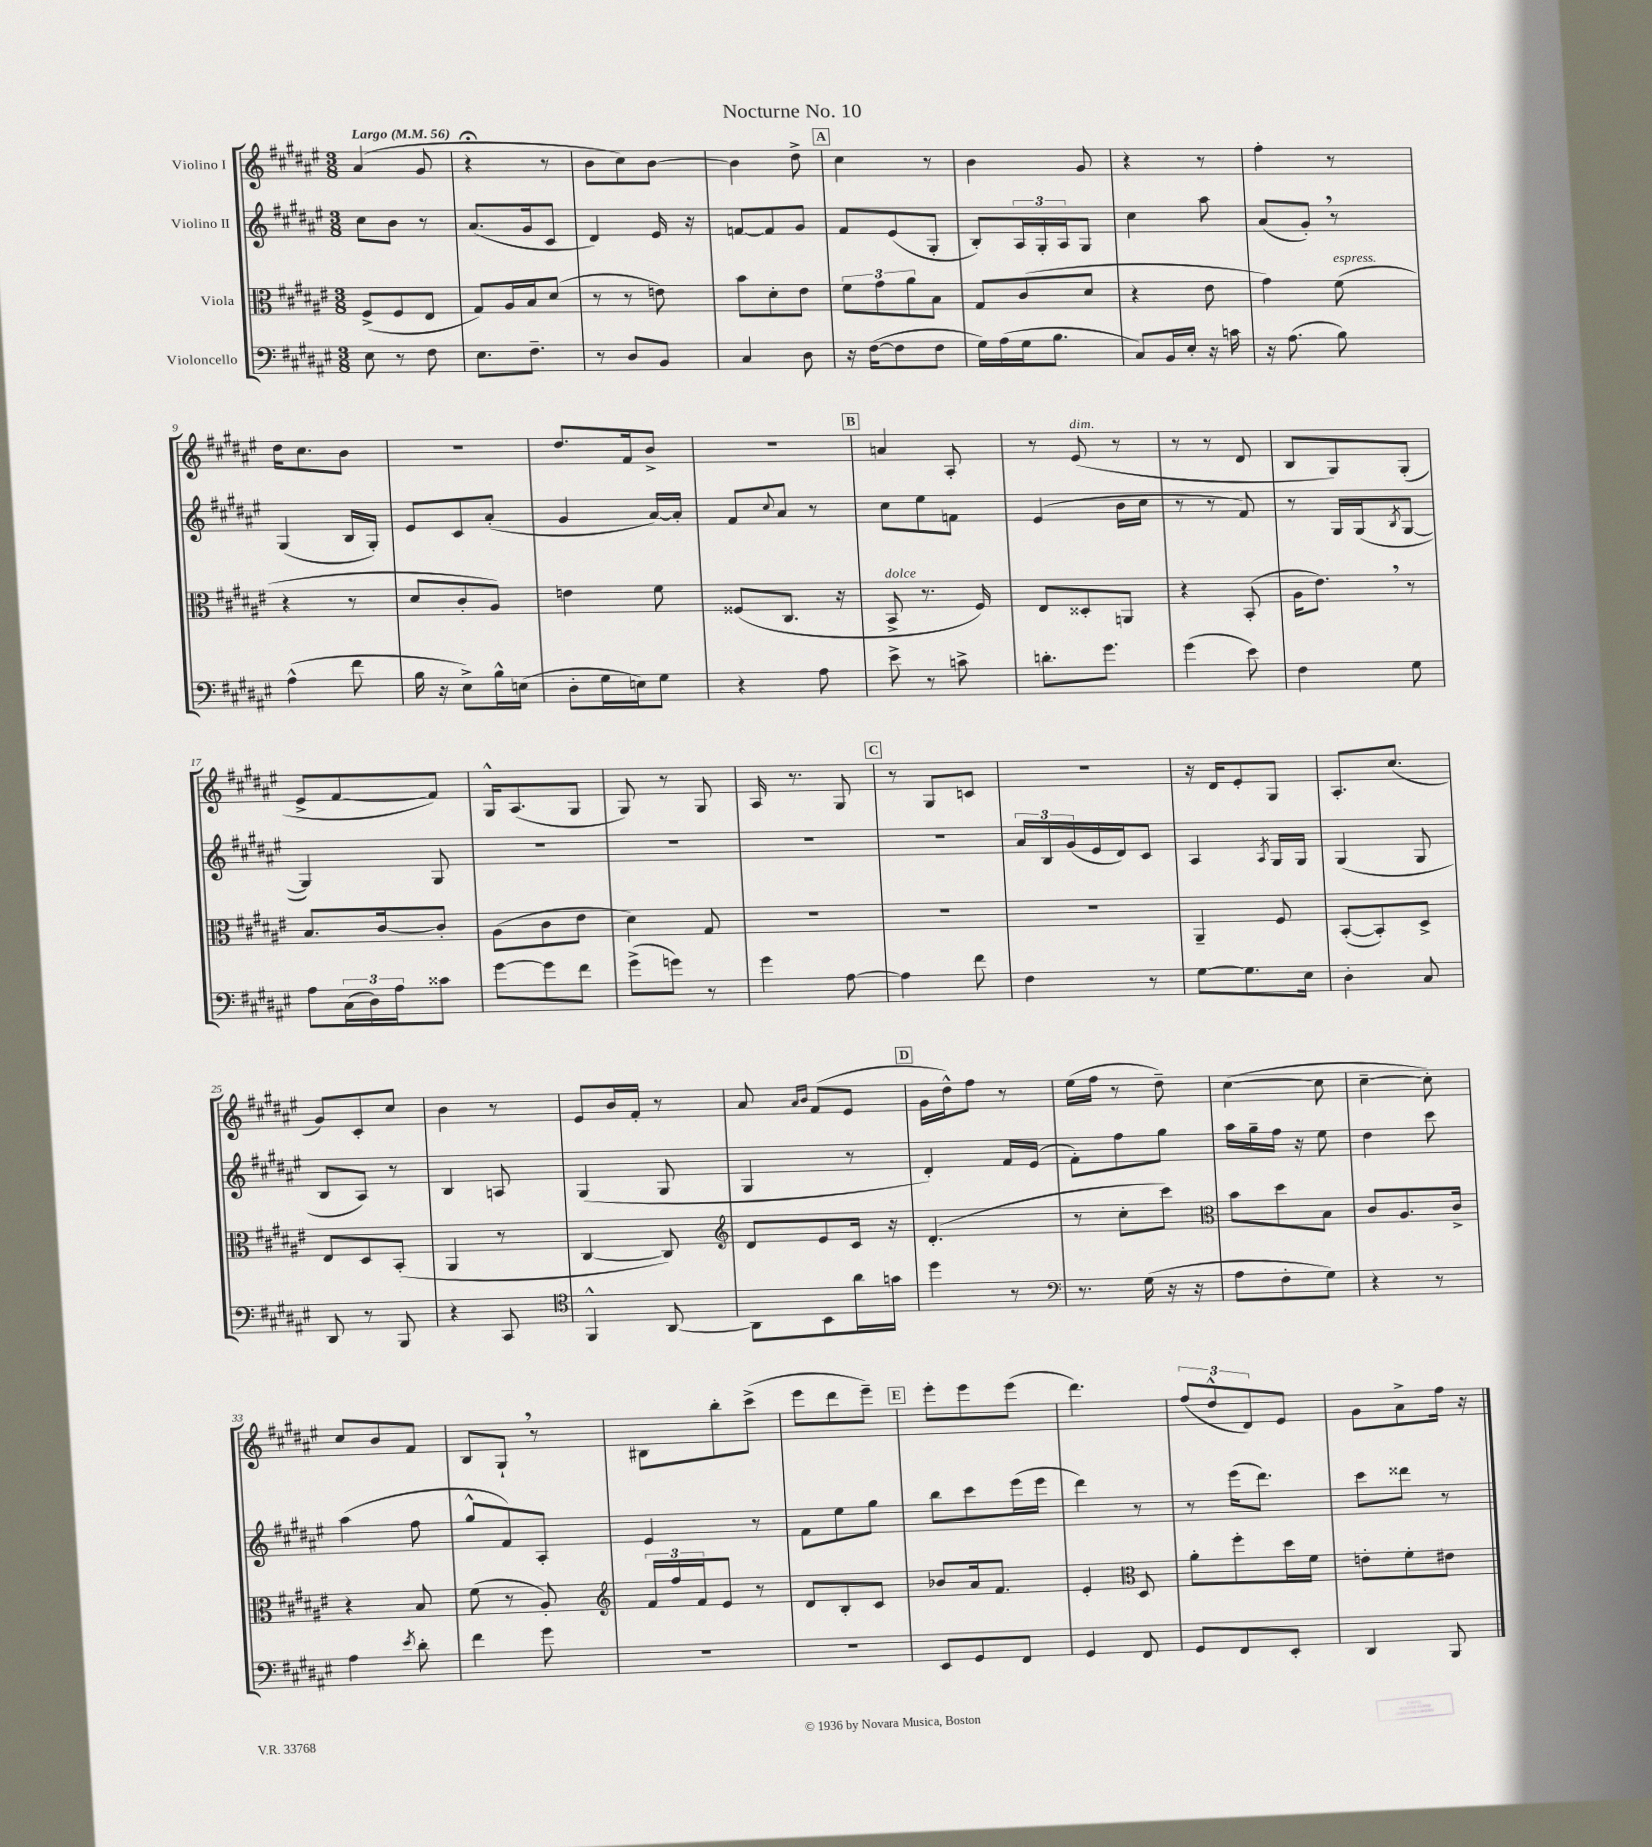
\header { title = "Nocturne No. 10" }
<<
\new StaffGroup <<
\new Staff = "s0" \with { instrumentName = "Violino I" } {
    \clef treble \key fis \major \numericTimeSignature \time 3/8 \tempo "Largo" 4 = 56
    ais'4( gis'8 |
    r4\fermata r8 |
    b'8 cis''8) b'8~ |
    b'4 dis''8-> |
    \mark \markup { \box "A" } cis''4 r8 |
    b'4 gis'8 |
    r4 r8 |
    fis''4-. r8 |
    dis''16 cis''8. b'8 |
    R4. |
    dis''8. fis'16 b'8-> |
    R4. |
    \mark \markup { \box "B" } a'4 ais8-. |
    r8 eis'8^\markup { \italic "dim." }( r8 |
    r8 r8 dis'8 |
    b8 gis8) gis8-.( |
    eis'8-> fis'8~ fis'8) |
    gis16-^ ais8.( gis8 |
    gis8) r8 gis8 |
    ais16 r8. gis8 |
    \mark \markup { \box "C" } r8 gis8 c'8 |
    R4. |
    r16 dis'16 eis'8-. gis8 |
    ais8.-. cis''8.( |
    gis'8) cis'8-. cis''8 |
    b'4 r8 |
    eis'8 b'16 fis'16-. r8 |
    ais'8 \grace { ais'16 b'16 } fis'8( eis'8 |
    \mark \markup { \box "D" } gis'16 dis''16-^) fis''8 r8 |
    eis''16( fis''16 r8 dis''8--) |
    cis''4~( cis''8 |
    cis''4~-- cis''8-.) |
    cis''8 b'8 fis'8 |
    b8 gis8-! \breathe r8 |
    bis8 b''8-. cis'''8->( |
    eis'''8 dis'''8 eis'''8--) |
    \mark \markup { \box "E" } eis'''8-. eis'''8 eis'''8( |
    dis'''4.) |
    \tuplet 3/2 { fis''8( dis''8-^ dis'8) } eis'8 |
    gis'8 ais'8-> fis''16 r16 \bar "|." |
}
\new Staff = "s1" \with { instrumentName = "Violino II" } {
    \clef treble \key fis \major \numericTimeSignature \time 3/8
    cis''8 b'8 r8 |
    ais'8.( gis'16 cis'8 |
    dis'4) eis'16 r16 |
    f'8~ f'8 gis'8 |
    \mark \markup { \box "A" } fis'8 eis'8( gis8-. |
    b8-.) \tuplet 3/2 { ais16 gis16-. ais16 } gis8 |
    cis''4 ais''8 |
    ais'8( gis'8-.) \breathe r8 |
    gis4( b16 gis16-.) |
    eis'8 cis'8 ais'8-.( |
    gis'4 ais'16~) ais'16-. |
    fis'8 \appoggiatura { cis''8 } ais'8 r8 |
    \mark \markup { \box "B" } cis''8 eis''8 f'8 |
    eis'4( b'16 cis''16 |
    r8 r8 fis'8) |
    r8 gis16 gis16( \acciaccatura { b8 } gis8~ |
    gis4) gis8 |
    R4. |
    R4. |
    R4. |
    \mark \markup { \box "C" } R4. |
    \tuplet 3/2 { ais'16 b16 gis'16( } eis'16 dis'16) cis'8 |
    ais4 \acciaccatura { ais8 } gis16 gis16 |
    gis4( gis8 |
    b8 ais8) r8 |
    b4 a8 |
    gis4( gis8 |
    gis4 r8 |
    \mark \markup { \box "D" } dis'4-.) fis'16 eis'16( |
    fis'8-.) fis''8 gis''8 |
    ais''16 gis''16-- fis''16 r16 eis''8 |
    dis''4 cis'''8 |
    ais''4( fis''8 |
    gis''8-^ fis'8) ais8-. |
    eis'4 r8 |
    fis'8 eis''8 gis''8 |
    \mark \markup { \box "E" } b''8 cis'''8 eis'''16( eis'''16 |
    dis'''4) r8 |
    r8 eis'''16( dis'''8.) |
    cis'''8 disis'''8 r8 \bar "|." |
}
\new Staff = "s2" \with { instrumentName = "Viola" } {
    \clef alto \key fis \major \numericTimeSignature \time 3/8
    fis8->( fis8 eis8 |
    gis8) ais16 b16 dis'8( |
    r8 r8 e'8) |
    b'8 dis'8-. eis'8 |
    \mark \markup { \box "A" } \tuplet 3/2 { fis'8 gis'8 ais'8 } b8 |
    gis8 cis'8( dis'8 |
    r4 eis'8 |
    gis'4) fis'8^\markup { \italic "espress." }( |
    r4 r8 |
    dis'8 cis'8-. ais8) |
    e'4 fis'8 |
    fisis8( cis8. r16 |
    \mark \markup { \box "B" } b,8->^\markup { \italic "dolce" } r8. fis16) |
    eis8 disis8-. a,8 |
    r4 b,8-.( |
    ais16 eis'8.) \breathe r8 |
    b8. cis'16~ cis'8-. |
    ais8( cis'8 eis'8 |
    dis'4) gis8 |
    R4. |
    \mark \markup { \box "C" } R4. |
    R4. |
    ais,4-- fis8 |
    b,8~-.( b,8-.) dis8-> |
    eis8 dis8 b,8-.( |
    ais,4 r8 |
    cis4~ cis8) |
    \clef treble dis'8 eis'8 cis'16 r16 |
    \mark \markup { \box "D" } dis'4.-.( |
    r8 cis''8-. cis'''8) |
    \clef alto b'8 dis''8 b8 |
    cis'8 ais8. cis'16-> |
    r4 b8 |
    fis'8( r8 ais8-.) |
    \clef treble \tuplet 3/2 { fis'16 fis''16 fis'16 } eis'8 r8 |
    dis'8 b8-. cis'8 |
    \mark \markup { \box "E" } bes'8 ais'16 fis'8. |
    eis'4-. \clef alto dis8 |
    ais'8-. fis''8-. dis''16 fis'16 |
    e'8-. fis'8-. eis'8 \bar "|." |
}
\new Staff = "s3" \with { instrumentName = "Violoncello" } {
    \clef bass \key fis \major \numericTimeSignature \time 3/8
    eis8 r8 fis8 |
    eis8. fis8.-- |
    r8 dis8 b,8 |
    cis4 dis8 |
    \mark \markup { \box "A" } r16 fis16~( fis8 fis8 |
    gis16) ais16( gis16 b8. |
    cis8) b,16 eis16-. r16 c'16 |
    r16 ais8.( b8) |
    ais4-^( fis'8 |
    b16 r16 eis8->) b16-^ e16( |
    dis8-. gis16 e16) gis8 |
    r4 ais8 |
    \mark \markup { \box "B" } eis'8-> r8 c'8-> |
    d'8.-. gis'8. |
    gis'4( eis'8) |
    fis4 gis8 |
    ais8 \tuplet 3/2 { cis16( dis16) ais16 } cisis'8 |
    gis'8~ gis'8 fis'8 |
    gis'8->( g'8) r8 |
    gis'4 ais8~ |
    \mark \markup { \box "C" } ais4 fis'8 |
    fis4 r8 |
    gis8~ gis8. eis16 |
    dis4-. cis8 |
    dis,8 r8 b,,8 |
    r4 cis,8 |
    \clef tenor fis,4-^ ais,8~ |
    ais,8 b,8 ais'16 g'16 |
    \mark \markup { \box "D" } dis''4 r8 |
    \clef bass r8. gis16( r16 r16 |
    ais8 fis8-. gis8) |
    r4 r8 |
    ais4 \acciaccatura { eis'8 } dis'8-. |
    fis'4 gis'8 |
    R4. |
    R4. |
    \mark \markup { \box "E" } eis,8 gis,8 fis,8 |
    gis,4 fis,8 |
    gis,8 fis,8 eis,8-. |
    dis,4 b,,8 \bar "|." |
}
>>
>>
